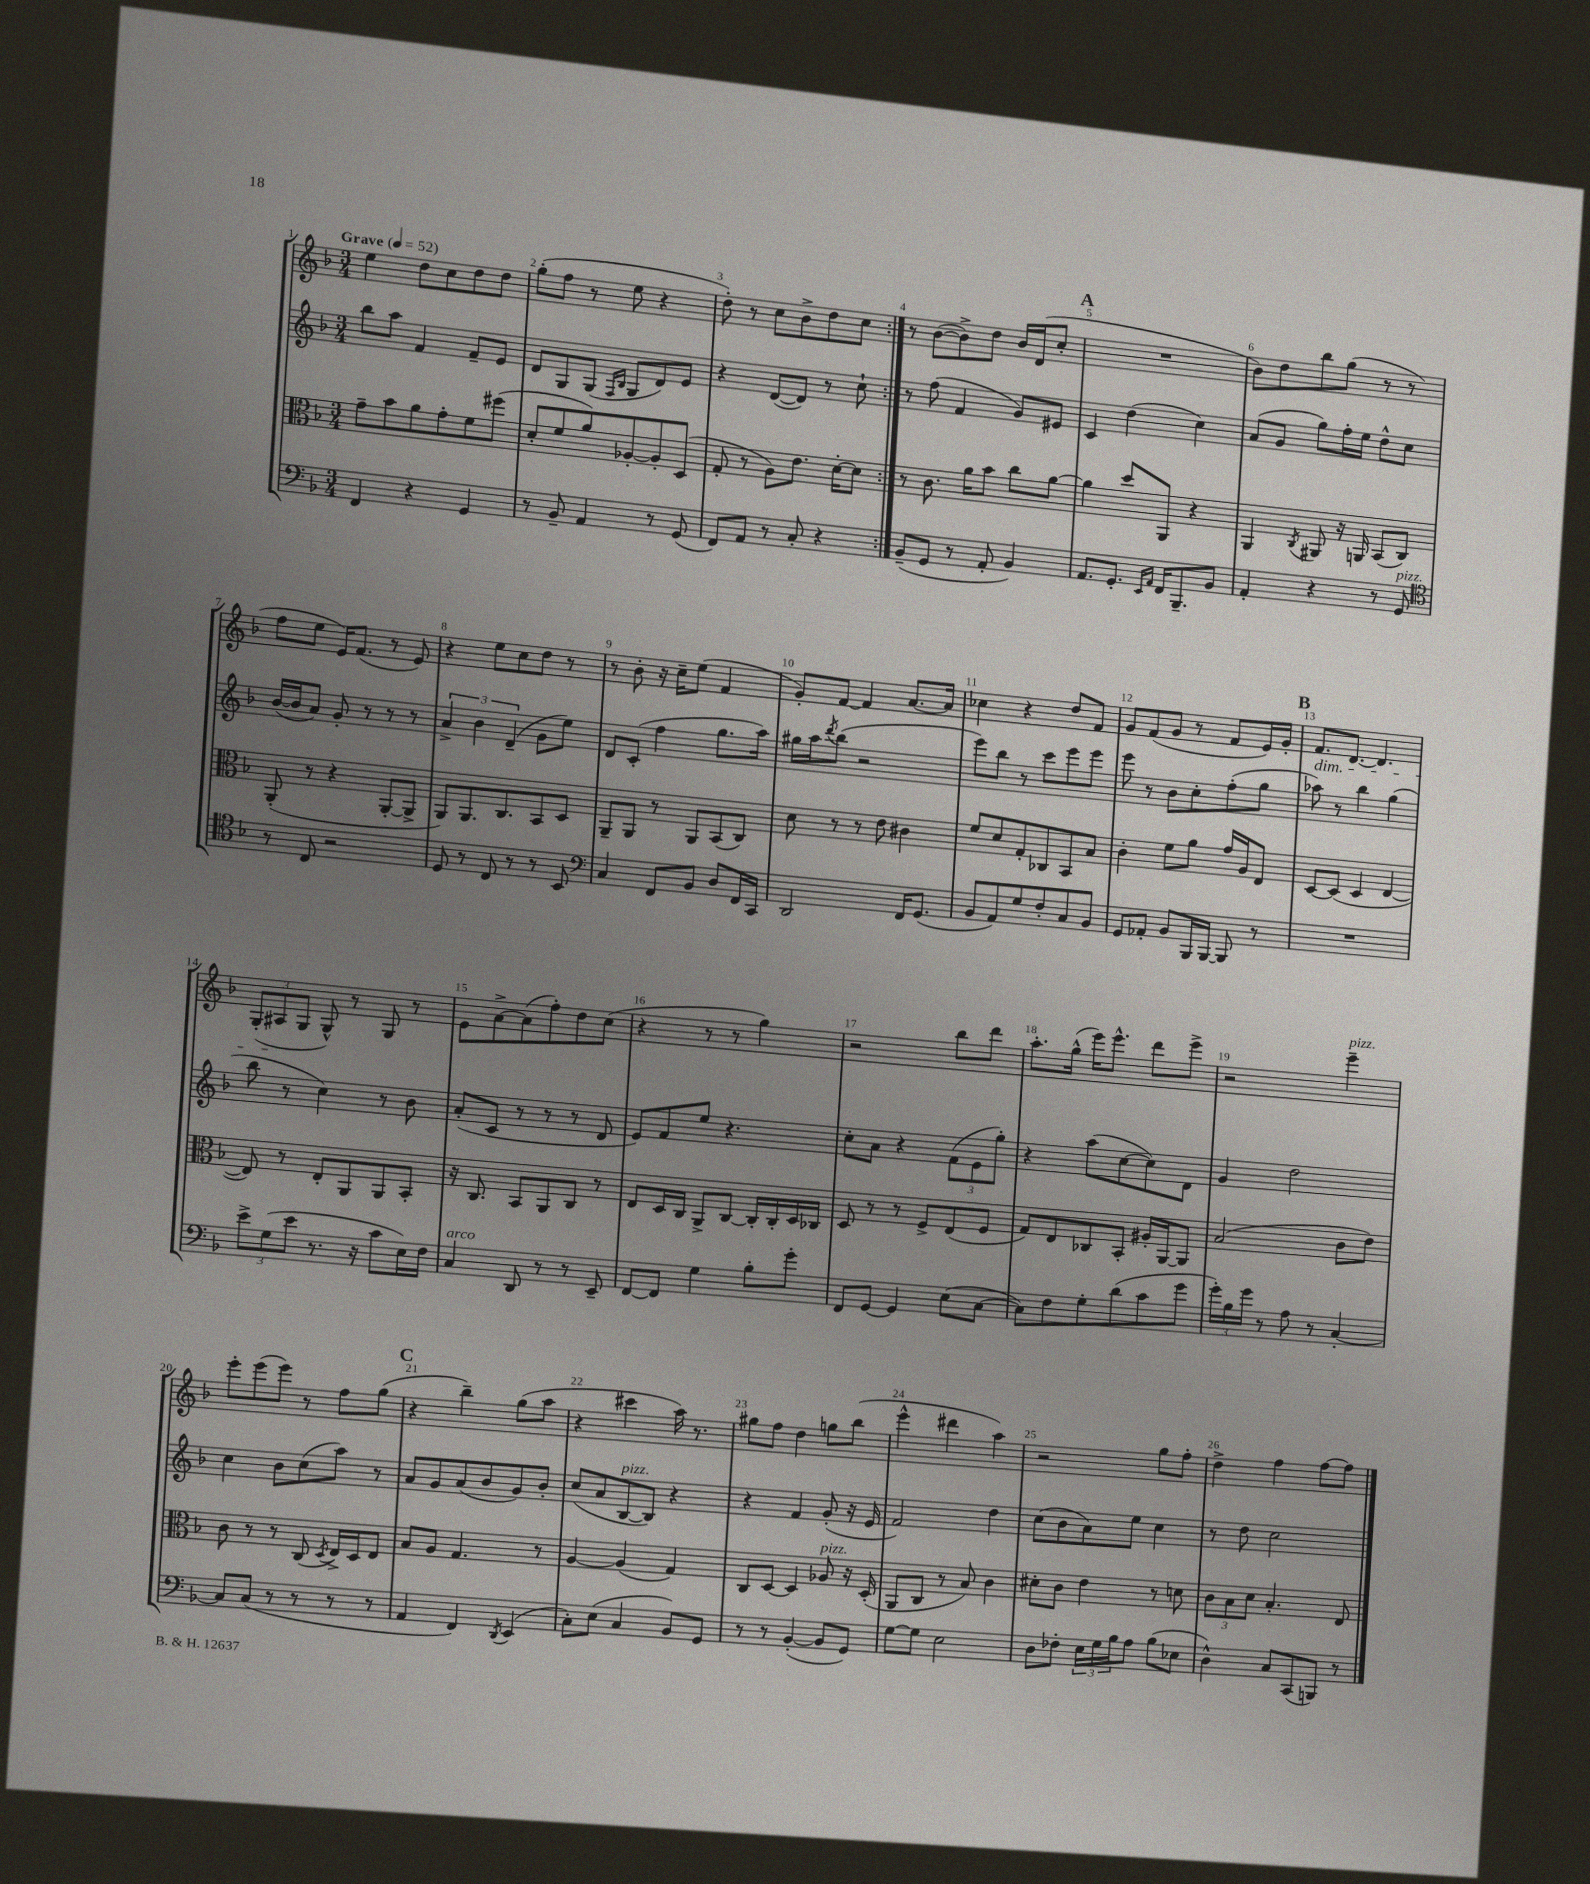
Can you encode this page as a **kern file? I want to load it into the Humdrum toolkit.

**kern	**kern	**kern	**kern
*part4	*part3	*part2	*part1
*staff4	*staff3	*staff2	*staff1
*clefF4	*clefC3	*clefG2	*clefG2
*k[b-]	*k[b-]	*k[b-]	*k[b-]
*M3/4	*M3/4	*M3/4	*M3/4
*MM52	*MM52	*MM52	*MM52
=1	=1	=1	=1
!	!	!	!LO:TX:a:B:t=Grave
4FF/	8g~\L	8bb-\L	4ee\
.	8b-\	8aa\J	.
4r	8a\	4f/	8dd\L
.	8g'\	.	8cc\
4GG/	8f\	8f~/L	8dd\
.	(8ff#X\J	8e/J	8dd\J
=2	=2	=2	=2
8r	8d'/L	8d/L	(8gg'\L
8BB-~/	8f/	8G/	8ff\J
4AA/	8a/)	(8G/J	8r
.	.	16qqF/LL	.
.	.	16qqB-/JJ	.
.	[8A-X'/	8G/L	8ee\
8r	8A-'/]	8d/)	4r
(8GG/	(8D/J	8e/J	.
=3	=3	=3	=3
8FF/L)	8G'/	4r	8dd'\)
8AA/J	8r	.	8r
8r	8A\L)	([8d/L	8cc\L
8C'/	8.e\J	8d/J])	8b-^\
4r	.	8r	8dd\
.	[16d'\KL	.	.
.	8d\J]	8cc`\	8cc\J
=4:|!	=4:|!	=4:|!	=4:|!
(8BB-~/L	8r	8r	8r
8GG/J	8.c\	(8ff\	([8b-\L
8r	.	4f/	8b-^\])
.	16a\KL	.	.
8AA'/	8b-\J	.	8dd\J
4BB-/)	8cc\L	8g/L)	16b-/LL
.	.	.	(16d/J
.	[8a\J	8e#X/J	8cc'/J
!!LO:REH:place=s1:t=A
=5	=5	=5	=5
8.AA/L	4a\]	4c/	2.r
8.GG'/J	.	.	.
.	8dd/L	(4dd\	.
16qqEE/LL	.	.	.
16qqAA/JJ	.	.	.
16FF/KL	8AA/J	.	.
8.BBB-~/	.	.	.
.	4r	4cc\)	.
8BB-/J	.	.	.
=6	=6	=6	=6
4AA'/	4AA/	(8a/L	8b-\L)
.	.	8g/J	8dd\
.	8qC/	.	.
4r	8AA#X/	8gg\L)	8bb-\
.	16r	16ff'\L	(8gg\J
.	16AAn/	16ee\JJ	.
8r	(8BB-/L	8dd^^\L	8r
!LO:TX:a:i:t=pizz.	!	!	!
8GG/	8C/J)	8cc\J	8r
!!LO:LB:g=z
=7	=7	=7	=7
*clefC4	*	*	*
8r	(8AA'/	([16b-/LL	8ff\L
.	.	16b-/J]	.
8C/	8r	8a/J)	8ee\J
2r	4r	8g'/	16e/KL)
.	.	.	(8.f/J
.	.	8r	.
.	[8AA'/L	8r	8r
.	8AA^/J]	8r	8e/)
=8	=8	=8	=8
8D/	8AA/L)	6a^/	4r
8r	8.AA/	.	.
.	.	6b-\	.
8C/	.	.	8ee\L
.	8.C/	.	.
.	.	(6d~/	.
8r	.	.	8cc\
8r	8BB-/	8g\L	8dd\J
8BB-/	8D/J	8ee\J)	8r
=9	=9	=9	=9
*clefF4	*	*	*
4C/	8AA~/L	8d/L	8r
.	8AA/J	(8c'/J	8b-'\
8FF/L	8r	4ff\	16r
.	.	.	16cc~\KL
8BB-/J	8AA/L	.	(8ee\J
8D/L	(8BB-/	8.gg\L	4f/
16FF/L	8C/J)	.	.
16CC/JJ	.	16aa\Jk)	.
=10	=10	=10	=10
2DD/	8d\	16gg#X\LL	8g'/L)
.	.	16aa\J	.
.	.	8qddd/	.
.	8r	(8bb-\J	[8f/J
.	8r	2r	4f/]
.	8e\	.	.
16FF/KL	4c#X\	.	[8.a/L
(8.GG/J	.	.	.
.	.	.	16a/Jk]
=11	=11	=11	=11
8BB-/L	8f/L	8eee\L)	4cc-X\
8AA/)	8d/	8bb-\J	.
8G/	8G'/	8r	4r
8F'/	8C-X/	8ccc\L	.
8C/	8BB-/	8eee\	8dd/L
8BB-/J	8B-/J	8eee\J	8f/J
=12	=12	=12	=12
8GG/L	4c'\	8eee\	8g/L
8AA-X'/J	.	8r	(8f/
8BB-/L	8f\L	8b-\L	8g/J
16BBB-/L	8a\J	8cc'\	8r
[16BBB-/JJ	.	.	.
8BBB-/]	16g/LL	(8ff'\	8f/L
.	16A/J	.	.
8r	8E/J	8gg\J	16e/L)
.	.	.	16g'/JJ
!!LO:REH:place=s1:t=B
=13	=13	=13	=13
!	!	!	!LO:TX:b:i:t=dim.
2.r	[8D/L	8aa-X\)	8.f/L
.	(8D/J]	8r	.
.	.	.	[8.d/J
.	4D/	4bb-\	.
.	.	.	4.d/]
.	[4E/	(4gg\	.
!!LO:LB:g=z
=14	=14	=14	=14
12e^\L	8E/])	8bb-\	(12G'/L
(12G\	.	.	12A#X/
.	8r	8r	.
12e\J	.	.	12G/J
8.r	8E'/L	4cc\)	8G^^/)
.	8AA/	.	8r
16r	.	.	.
8c\L	8AA/	8r	8G/
16E\L)	8BB-'/J	8b-\	8r
16F\JJ	.	.	.
=15	=15	=15	=15
!LO:TX:a:i:t=arco	!	!	!
4C/	16r	(8a'/L	8e\L
.	8.C/	.	.
.	.	8c/J	[8a^\
8DD/	8BB-/L	8r	(8a\]
8r	8AA/	8r	8ff'\)
8r	8C/J	8r	8dd\
8EE~/	8r	8d/	(8cc\J
=16	=16	=16	=16
[8FF/L	8E/L	8e/L)	4r
8FF/J]	16D/L	8f/	.
.	16C/JJ	.	.
4G\	8AA^/L	8ee/J	8r
.	[8C/J	4.r	8r
8B-'\L	16C'/LL]	.	4gg\)
.	16C'/	.	.
8g'\J	16D/	.	.
.	16C-X/JJ	.	.
=17	=17	=17	=17
8FF/L	8D/	8cc'\L	2r
[8GG/J	8r	8a\J	.
4GG/]	8r	4r	.
.	8F^/L	.	.
(8E\L	(8E/	(12f\L	8bb-\L
.	.	12e\	.
[8C\J	8F/J	.	8ddd\J
.	.	12gg'\J)	.
=18	=18	=18	=18
8C\L])	8G/L)	4r	8.aa'\L
8F\	8E/	.	.
.	.	.	(16gg^^\Jk
8G'\	8C-X/	(8aa\L	16eee\KL)
.	.	.	8.eee^^\J
(8d\	8BB-'/J	[8cc\	.
8c\	16A#X'/LL	8cc\])	8ddd\L
.	[16AA/J	.	.
8g\J	8AA/J]	8d\J	8eee^\J
=19	=19	=19	=19
24g'\LL)	(2B-/	4g/	2r
24B-\	.	.	.
24g\JJ	.	.	.
8r	.	.	.
8A\	.	2dd\	.
8r	.	.	.
!	!	!	!LO:TX:a:i:t=pizz.
[4C'/	8c\L	.	4eee~\
.	8e\J)	.	.
!!LO:LB:g=z
=20	=20	=20	=20
8C/L]	8c\	4cc\	8eee'\L
(8C/J	8r	.	(8eee\
8r	8r	8b-\L	8eee\J)
8r	(8C/	(8cc\	8r
.	8qD/	.	.
8r	16E^/LL)	8aa\J)	8ff\L
.	16D/J	.	.
8r	8E/J	8r	(8gg\J
!!LO:REH:place=s1:t=C
=21	=21	=21	=21
4AA/	8B-/L	8a/L	4r
.	8A/J	8g/	.
4FF/)	4.G/	(8a/	4bb-~\)
.	.	8b-/	.
8qDD/	.	.	.
(4EE/	.	8g/)	(8gg\L
.	8r	8b-'/J	8aa\J
=22	=22	=22	=22
8C'\L)	[4A/	(8cc/L	4r
(8E\J	.	8a/	.
!	!	!LO:TX:a:i:t=pizz.	!
4C/	(4A/]	[8B-/	4ccc#X\
.	.	8B-/J])	.
8BB-/L)	4G/)	4r	16aa\)
.	.	.	8.r
8GG/J	.	.	.
=23	=23	=23	=23
8r	8C/L	4r	8gg#X\L
8r	[8D/J	.	8ff\J
([4BB-'/	4D/]	4f/	4dd\
!	!LO:TX:a:i:t=pizz.	!	!
8BB-/L]	8A-X/	(8g'/	8ggn\L
8GG/J)	16r	16r	(8bb-\J
.	(16D'/	16e/	.
=24	=24	=24	=24
[8G\L	8AA/L	2f/)	4eee^^\
8G\J]	8C/J	.	.
2E\	8r	.	4ddd#X\
.	8B-/)	.	.
.	4c\	4dd\	4aa\)
=25	=25	=25	=25
8D\L	8d#X'\L	(8cc\L	2r
8F-X'\J	8c\J	8b-\	.
24E\LL	4e\	8a\)	.
24G\	.	.	.
24B-\J	.	.	.
8A\J	.	8ee\J	.
(8B-\L	8r	4cc\	8gg\L
8E-X\J	8dn\	.	8ff'\J
=26	=26	=26	=26
4D^^\)	12c\L	8r	4dd^\
.	12B-\	.	.
.	.	8dd\	.
.	12d\J	.	.
8C/L	4.B-'/	2cc\	4ff\
(8CC/	.	.	.
8BBBn/J)	.	.	[8ff\L
8r	8E/	.	8ff\J]
==	==	==	==
*-	*-	*-	*-
